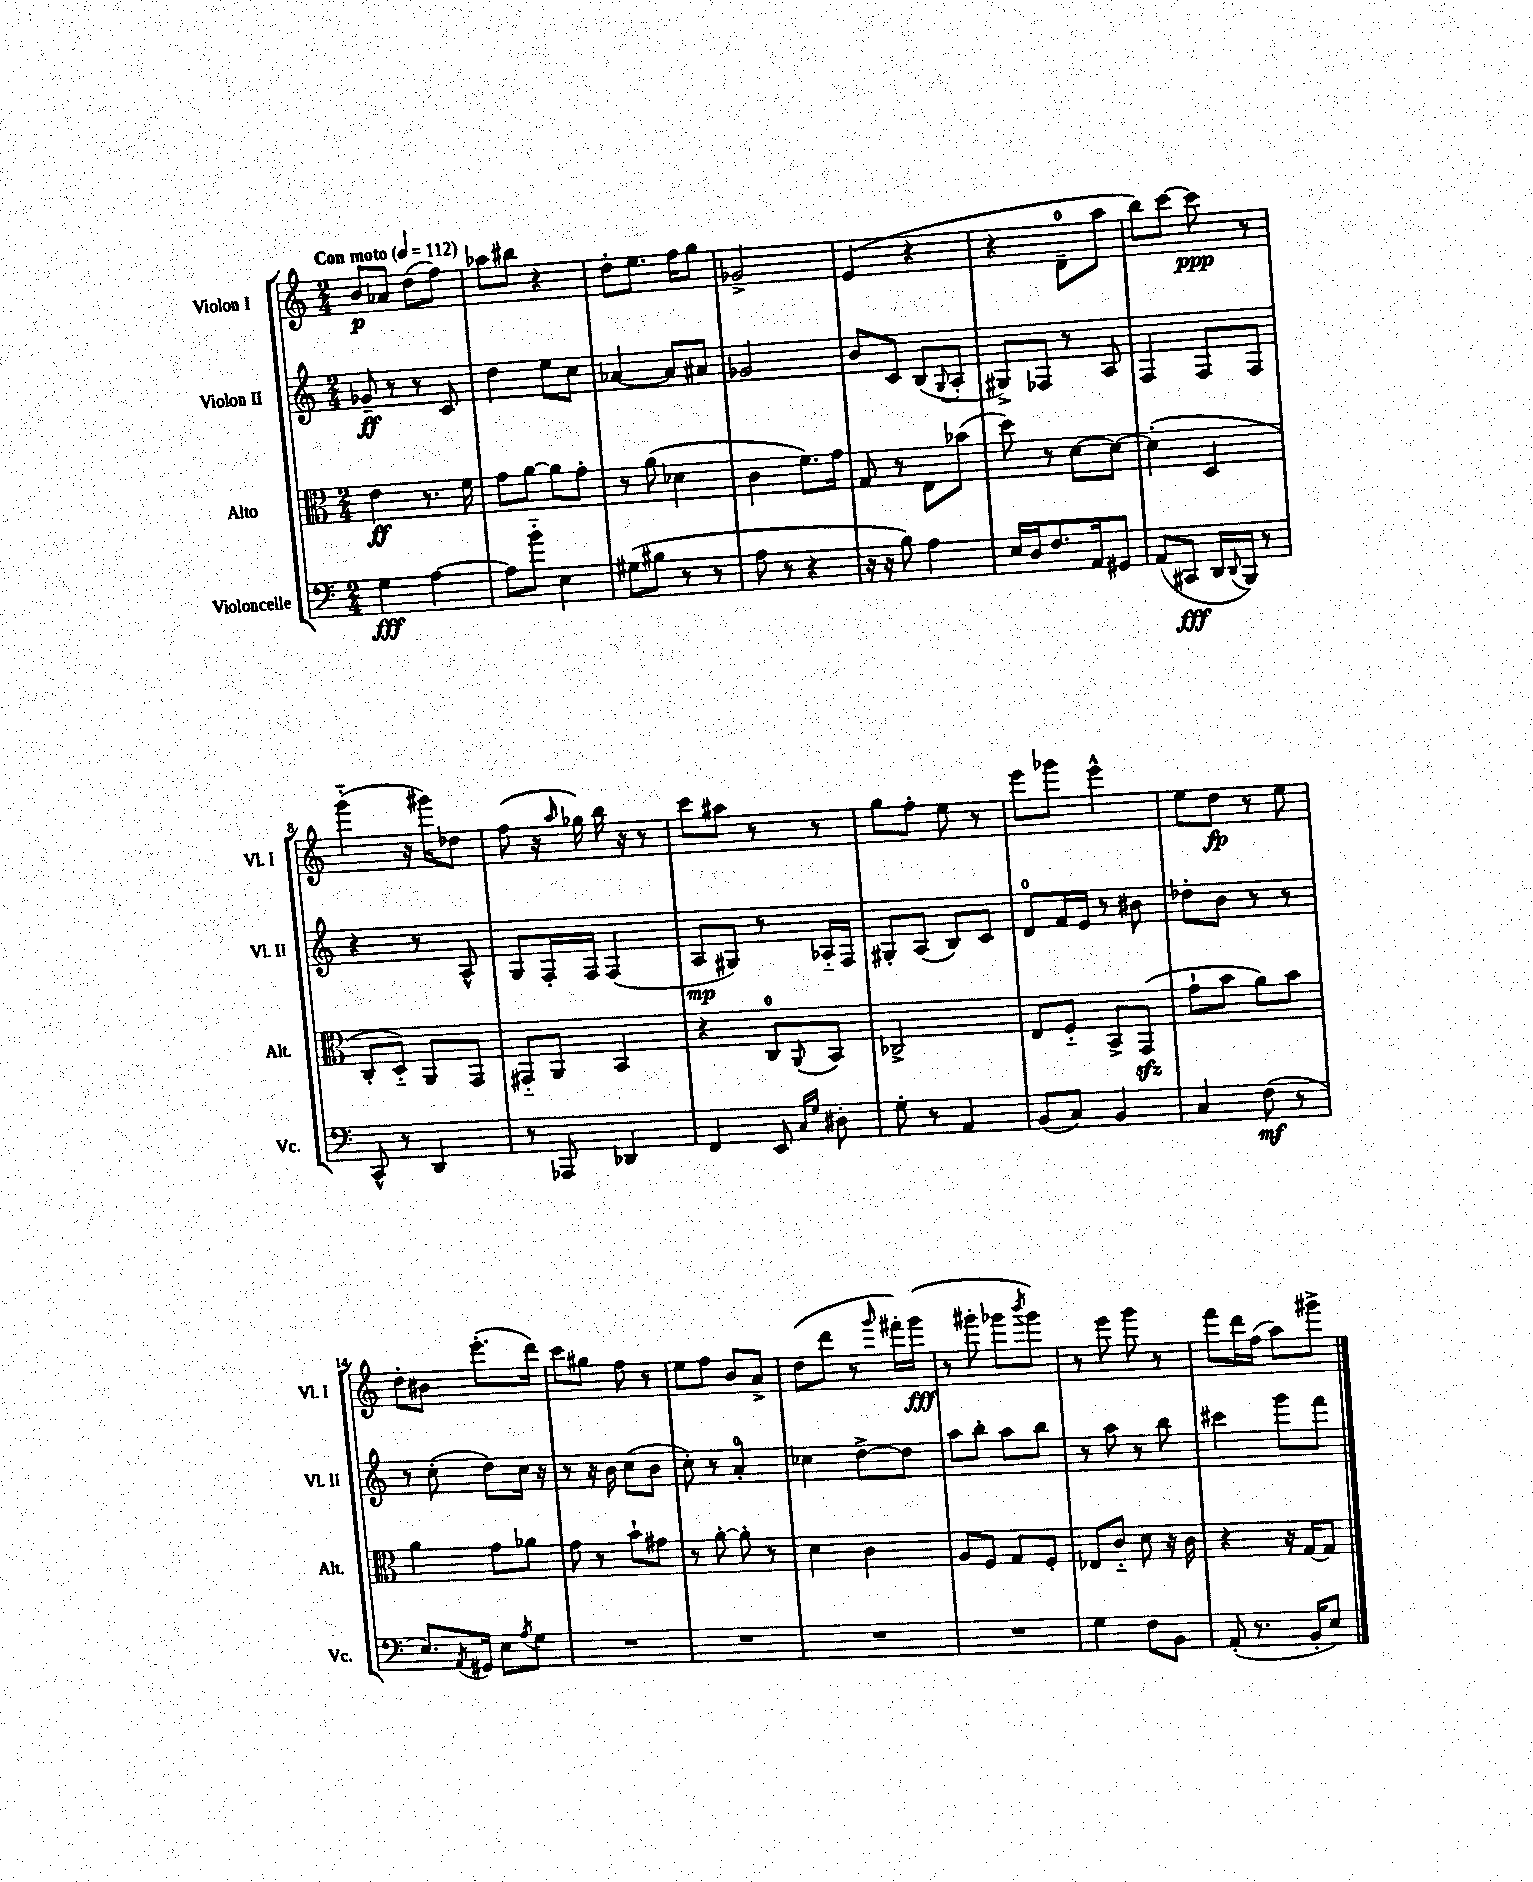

**kern	**dynam	**kern	**dynam	**kern	**dynam	**kern	**dynam
*part4	*part4	*part3	*part3	*part2	*part2	*part1	*part1
*staff4	*staff4	*staff3	*staff3	*staff2	*staff2	*staff1	*staff1
*I"Violoncelle	*	*I"Alto	*	*I"Violon II	*	*I"Violon I	*
*I'Vc.	*	*I'Alt.	*	*I'Vl. II	*	*I'Vl. I	*
*clefF4	*	*clefC3	*	*clefG2	*	*clefG2	*
*k[]	*	*k[]	*	*k[]	*	*k[]	*
*M2/4	*	*M2/4	*	*M2/4	*	*M2/4	*
*MM112	*	*MM112	*	*MM112	*	*MM112	*
=1	=1	=1	=1	=1	=1	=1	=1
!	!	!	!	!	!	!LO:TX:a:B:t=Con moto	!
4G\	fff	4e\	ff	8g-X~/	ff	8b/L	p
.	.	.	.	8r	.	8a-X/J	.
[4A\	.	8.r	.	8r	.	(8dd\L	.
.	.	.	.	8c/	.	8ff\J)	.
.	.	16f\	.	.	.	.	.
=2	=2	=2	=2	=2	=2	=2	=2
8A\L]	.	8g\L	.	4dd\	.	8aa-X\L	.
8b\J	.	[8a\J	.	.	.	8bb#X\J	.
4E\	.	8a\L]	.	8ee\L	.	4r	.
.	.	8g'\J	.	8cc\J	.	.	.
=3	=3	=3	=3	=3	=3	=3	=3
(8G#X\L	.	8r	.	[4a-X/	.	8dd'\L	.
8B#X\J	.	(8a\	.	.	.	8.ee\J	.
8r	.	4d-X\	.	8a-/L]	.	.	.
.	.	.	.	.	.	16ff\KL	.
8r	.	.	.	8a#X/J	.	8gg\J	.
=4	=4	=4	=4	=4	=4	=4	=4
8A\	.	4c\	.	2g-X/	.	2g-X^/	.
8r	.	.	.	.	.	.	.
4r	.	8.f\L)	.	.	.	.	.
.	.	16g\Jk	.	.	.	.	.
=5	=5	=5	=5	=5	=5	=5	=5
16r	.	8G/	.	8b/L	.	(4e/	.
16r	.	.	.	.	.	.	.
8B\)	.	8r	.	8c/J	.	.	.
4A\	.	8E\L	.	(8B/L	.	4r	.
.	.	.	.	8qqG/	.	.	.
.	.	(8b-X\J	.	8A'/J	.	.	.
=6	=6	=6	=6	=6	=6	=6	=6
16E/LL	.	8dd\)	.	8G#X^/L)	.	4r	.
16D/J	.	.	.	.	.	.	.
8.F/	.	8r	.	8F-X/J	.	.	.
.	.	[8d\L	.	8r	.	8d~\L	.
16AA/k	.	.	.	.	.	.	.
8GG#X/J	.	8d\J_	.	8A/	.	8aa\J	.
=7	=7	=7	=7	=7	=7	=7	=7
(8AA/L	.	(4d'\]	.	4F/	.	8bb\L)	.
8CC#X/J	fff	.	.	.	.	[8ccc\J	.
16DD/LL	.	4D/	.	8F/L	.	8ccc\]	ppp
8qqDD/	.	.	.	.	.	.	.
16BBB/JJ)	.	.	.	.	.	.	.
8r	.	.	.	8F/J	.	8r	.
!!LO:LB:g=z
=8	=8	=8	=8	=8	=8	=8	=8
8CC^^/	.	8C'/L	.	4r	.	(4ggg\	.
8r	.	8D/J)	.	.	.	.	.
4DD/	.	8AA/L	.	8r	.	16r	.
.	.	.	.	.	.	16ggg#X\KL)	.
.	.	8GG/J	.	8A^^/	.	8dd-X\J	.
=9	=9	=9	=9	=9	=9	=9	=9
8r	.	8GG#X/L	.	8G/L	.	(8ff\	.
8AAA-X/	.	8AA/J	.	16F'/L	.	16r	.
.	.	.	.	.	.	16qqaa/	.
.	.	.	.	16F/JJ	.	16gg-X\)	.
4DD-X/	.	4BB/	.	(4F/	.	16bb\	.
.	.	.	.	.	.	16r	.
.	.	.	.	.	.	8r	.
=10	=10	=10	=10	=10	=10	=10	=10
4FF/	.	4r	.	8A/L	mp	8ccc\L	.
.	.	.	.	8G#X/J)	.	8aa#X\J	.
8EE/	.	8C/L	.	8r	.	8r	.
16qqC/LL	.	.	.	.	.	.	.
16qqG/JJ	.	8qqAA/	.	.	.	.	.
8D#X'\	.	8BB/J	.	16A-X/LL	.	8r	.
.	.	.	.	16F/JJ	.	.	.
=11	=11	=11	=11	=11	=11	=11	=11
8G'\	.	2C-X^/	.	8G#X'/L	.	8gg\L	.
8r	.	.	.	(8A/J	.	8ff'\J	.
4AA/	.	.	.	8B/L)	.	8ee\	.
.	.	.	.	8c/J	.	8r	.
=12	=12	=12	=12	=12	=12	=12	=12
(8BB/L	.	8E/L	.	8d/L	.	8eee\L	.
8C/J)	.	8F/J	.	16f/L	.	8ggg-X\J	.
.	.	.	.	16e/JJ	.	.	.
4BB/	.	8BB^/L	.	8r	.	4eee^^\	.
.	.	(8GGzz/J	.	8b#X\	.	.	.
=13	=13	=13	=13	=13	=13	=13	=13
4C/	.	8g`\L	.	8dd-X'\L	.	8ee\L	.
.	.	8b\J	.	8b\J	.	8dd\J	fp
(8F\	mf	8a\L)	.	8r	.	8r	.
8r	.	8b\J	.	8r	.	8ee\	.
!!LO:LB:g=z
=14	=14	=14	=14	=14	=14	=14	=14
8.E/L)	.	4a\	.	8r	.	8dd'\L	.
.	.	.	.	(8cc'\	.	8b#X\J	.
8qAA/	.	.	.	.	.	.	.
16GG#X/Jk	.	.	.	.	.	.	.
8E\L	.	8g\L	.	8dd\L)	.	(8.eee'\L	.
8qA/	.	.	.	.	.	.	.
8G\J	.	8a-X\J	.	16cc\Jk	.	.	.
.	.	.	.	16r	.	16ddd\Jk)	.
=15	=15	=15	=15	=15	=15	=15	=15
2r	.	8g\	.	8r	.	8ccc\L	.
.	.	8r	.	16r	.	8gg#X\J	.
.	.	.	.	16b\	.	.	.
.	.	8b`\L	.	(8cc\L	.	8ff\	.
.	.	8g#X\J	.	8b\J	.	8r	.
=16	=16	=16	=16	=16	=16	=16	=16
2r	.	8r	.	8cc'\)	.	8ee\L	.
.	.	[8a'\	.	8r	.	8ff\J	.
.	.	8a'\]	.	4a'/	.	8b/L	.
.	.	8r	.	.	.	8a^/J	.
=17	=17	=17	=17	=17	=17	=17	=17
2r	.	4d\	.	4cc-X\	.	(8dd\L	.
.	.	.	.	.	.	8ddd\J	.
.	.	4c\	.	[8dd^\L	.	8r	.
.	.	.	.	.	.	16qqggg/	.
.	.	.	.	8dd\J]	.	16fff#X'\LL)	.
.	.	.	.	.	.	(16ggg\JJ	fff
=18	=18	=18	=18	=18	=18	=18	=18
2r	.	8A/L	.	8aa\L	.	8r	.
.	.	8F/J	.	8bb'\J	.	8ggg#X'\	.
.	.	8G/L	.	8aa\L	.	8ggg-X\L	.
.	.	.	.	.	.	8qbbb/	.
.	.	8F'/J	.	8bb\J	.	8ggg-\J)	.
=19	=19	=19	=19	=19	=19	=19	=19
4G\	.	8E-X/L	.	8r	.	8r	.
.	.	8c/J	.	8aa\	.	8eee\	.
8F\L	.	8d\	.	8r	.	8ggg\	.
8BB\J	.	16r	.	8bb\	.	8r	.
.	.	16c\	.	.	.	.	.
=20	=20	=20	=20	=20	=20	=20	=20
(8AA'/	.	4r	.	4ccc#X\	.	8fff\L	.
8.r	.	.	.	.	.	16ddd\L	.
.	.	.	.	.	.	(16ff\JJ	.
.	.	16r	.	8ggg\L	.	8aa\L)	.
16BB'/KL	.	[16G/KL	.	.	.	.	.
8E/J)	.	8G/J]	.	8fff\J	.	8ggg#X^\J	.
==	==	==	==	==	==	==	==
*-	*-	*-	*-	*-	*-	*-	*-
